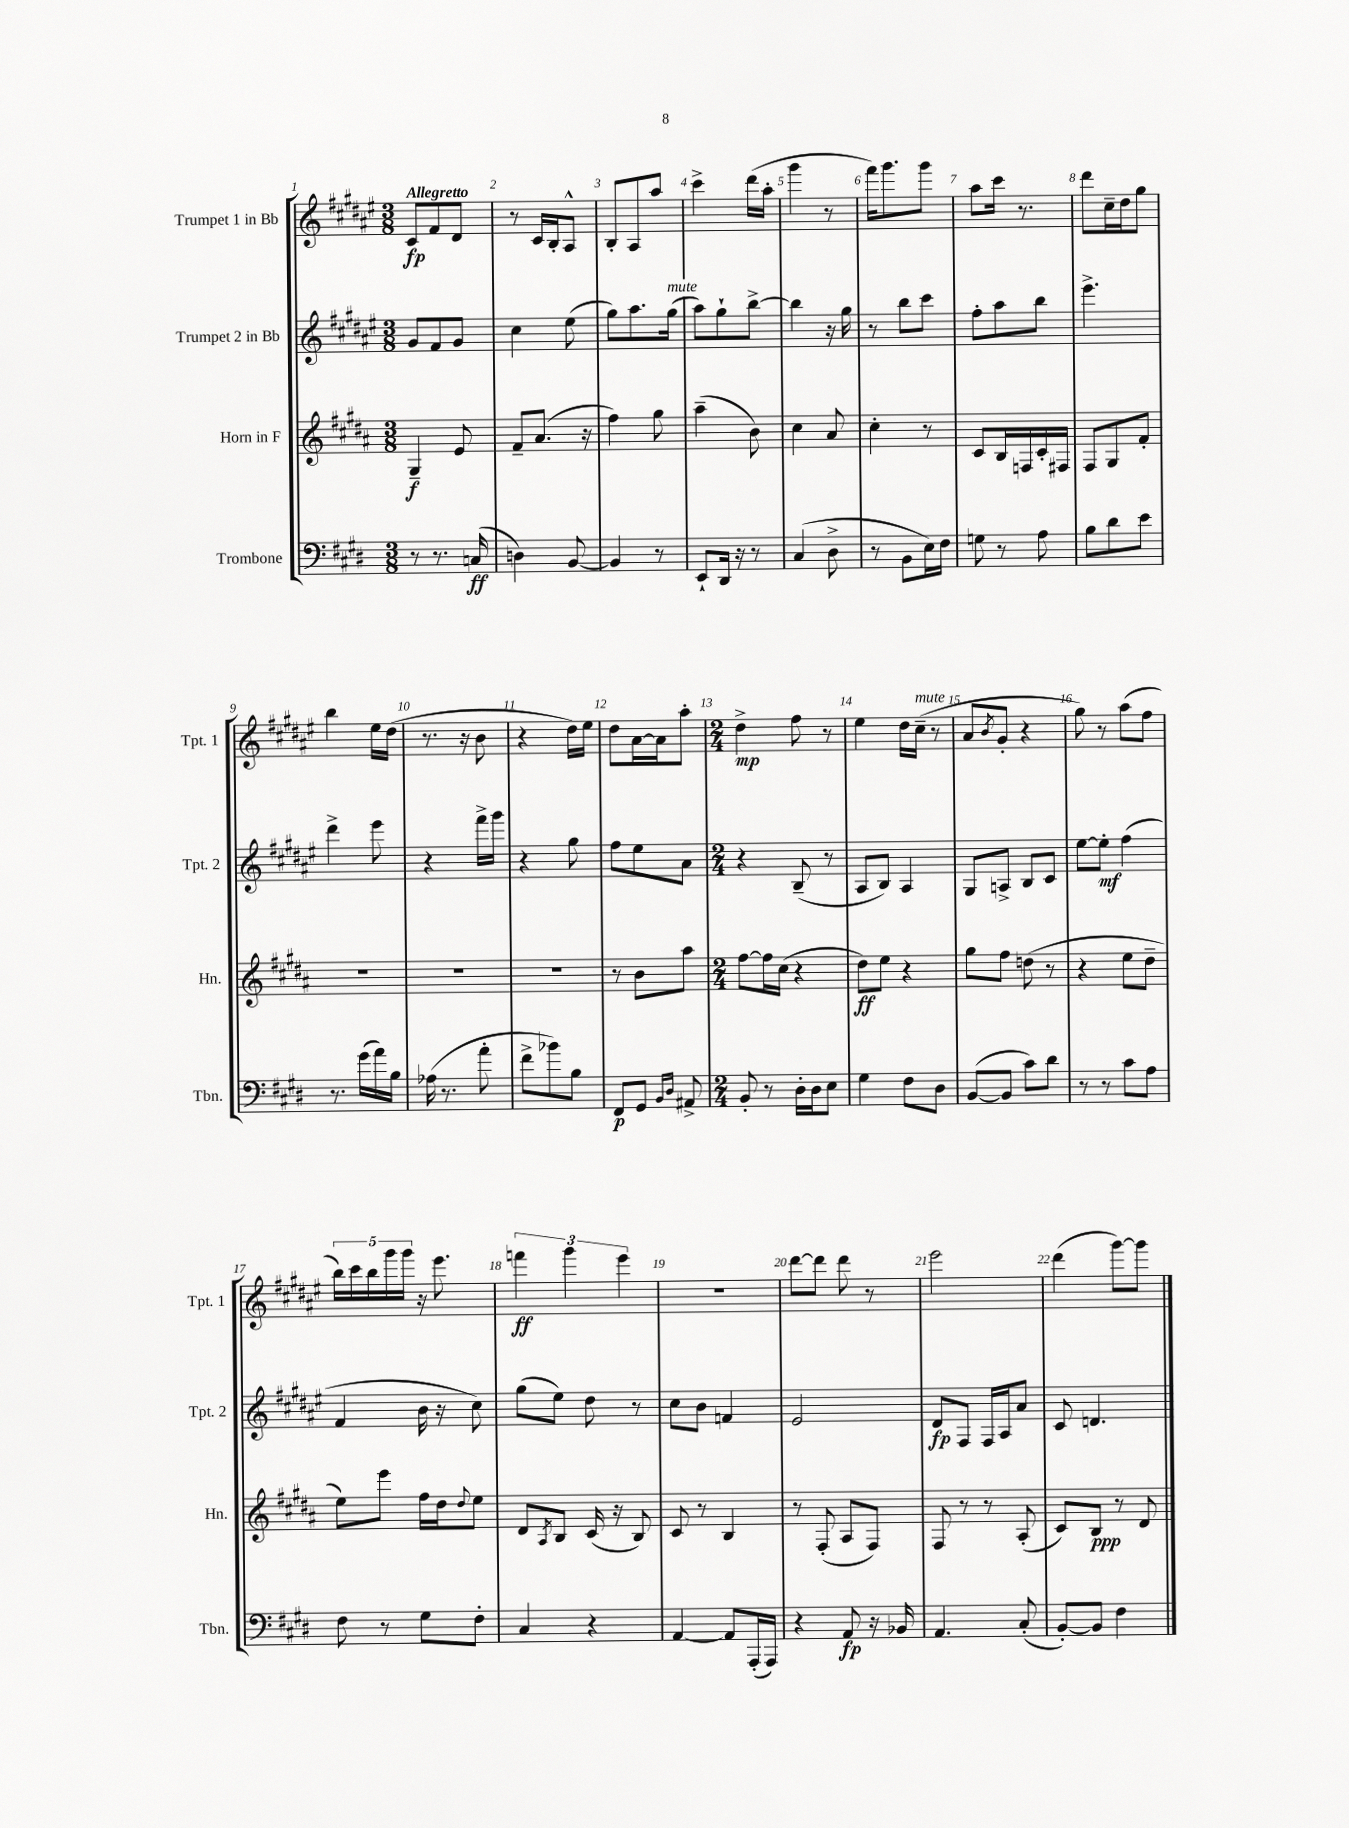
<<
\new StaffGroup <<
\new Staff = "s0" \with { instrumentName = "Trumpet 1 in Bb" shortInstrumentName = "Tpt. 1" } {
    \clef treble \key fis \major \numericTimeSignature \time 3/8 \tempo "Allegretto"
    cis'8\fp fis'8 dis'8 |
    r8 cis'16 b16-. ais8-^ |
    b8-. ais8 ais''8 |
    cis'''4-> dis'''16( ais''16-. |
    gis'''4 r8 |
    fis'''16) gis'''8. gis'''8 |
    ais''8 cis'''16 r8. |
    dis'''8 cis''16-- dis''16 gis''8 |
    b''4 eis''16 dis''16( |
    r8. r16 b'8 |
    r4 dis''16) eis''16 |
    dis''8 ais'16~ ais'16 ais''8-. |
    \numericTimeSignature \time 2/4 dis''4->\mp fis''8 r8 |
    eis''4 dis''16 cis''16--^\markup { \italic "mute" }( r8 |
    ais'8 \acciaccatura { b'8 } gis'8-. r4 |
    gis''8) r8 ais''8( fis''8 |
    \tuplet 5/4 { b''16) cis'''16 b''16 gis'''16 gis'''16 } r16 eis'''8. |
    \tuplet 3/2 { f'''4\ff gis'''4 eis'''4 } |
    r2 |
    dis'''8~ dis'''8 dis'''8 r8 |
    eis'''2 |
    dis'''4( gis'''8~) gis'''8 \bar "|." |
}
\new Staff = "s1" \with { instrumentName = "Trumpet 2 in Bb" shortInstrumentName = "Tpt. 2" } {
    \clef treble \key fis \major \numericTimeSignature \time 3/8
    gis'8 fis'8 gis'8 |
    cis''4 eis''8( |
    gis''8) ais''8. gis''16^\markup { \italic "mute" }( |
    ais''8) gis''8-! b''8~-> |
    b''4 r16 gis''16 |
    r8 b''8 cis'''8 |
    fis''8-. ais''8 b''8 |
    eis'''4.-> |
    dis'''4-> eis'''8 |
    r4 fis'''16-> gis'''16 |
    r4 gis''8 |
    fis''8 eis''8 ais'8 |
    \numericTimeSignature \time 2/4 r4 b8--( r8 |
    ais8 b8) ais4 |
    gis8 a8-> b8 cis'8 |
    eis''8~ eis''8-.\mf fis''4( |
    fis'4 b'16 r16 cis''8) |
    gis''8( eis''8) dis''8 r8 |
    cis''8 b'8 f'4 |
    eis'2 |
    dis'8\fp fis8 fis16 ais16 ais'8 |
    cis'8 d'4. \bar "|." |
}
\new Staff = "s2" \with { instrumentName = "Horn in F" shortInstrumentName = "Hn." } {
    \clef treble \key b \major \numericTimeSignature \time 3/8
    gis4--\f e'8 |
    fis'8-- ais'8.( r16 |
    fis''4) gis''8 |
    ais''4--( b'8) |
    cis''4 ais'8 |
    cis''4-. r8 |
    cis'8 b16 f16 cis'16-. fis16 |
    fis8 gis8 fis'8-. |
    R4. |
    R4. |
    R4. |
    r8 b'8 ais''8 |
    \numericTimeSignature \time 2/4 fis''8~ fis''16 cis''16( r4 |
    dis''8\ff) e''8 r4 |
    gis''8 fis''8 d''8( r8 |
    r4 e''8 dis''8-- |
    e''8) e'''8 fis''16 dis''16 \appoggiatura { dis''8 } e''8 |
    dis'8 \acciaccatura { ais8 } b8 cis'16( r16 b8) |
    cis'8 r8 b4 |
    r8 fis8-.( ais8 fis8) |
    fis8 r8 r8 ais8-.( |
    cis'8) b8\ppp r8 dis'8 \bar "|." |
}
\new Staff = "s3" \with { instrumentName = "Trombone" shortInstrumentName = "Tbn." } {
    \clef bass \key e \major \numericTimeSignature \time 3/8
    r8 r8. c16\ff( |
    d4) b,8~ |
    b,4 r8 |
    e,8-! dis,16 r16 r8 |
    cis4( dis8-> |
    r8 b,8 e16) fis16 |
    g8 r8 a8 |
    b8 dis'8 e'8 |
    r8. gis'16( a'16) b16 |
    aes16( r8. a'8-. |
    fis'8-> bes'8) b8 |
    fis,8\p gis,8 \grace { b,16 dis16 } ais,8-> |
    \numericTimeSignature \time 2/4 b,8-. r8 dis16-. dis16 e8 |
    gis4 fis8 dis8 |
    b,8~( b,8 cis'8) dis'8 |
    r8 r8 cis'8 a8 |
    fis8 r8 gis8 fis8-. |
    cis4 r4 |
    a,4~ a,8 a,,16-.( a,,16) |
    r4 a,8\fp r16 bes,16 |
    a,4. cis8-.( |
    b,8~-.) b,8 fis4 \bar "|." |
}
>>
>>
\layout { \context { \Score \override BarNumber.break-visibility = ##(#f #t #t) barNumberVisibility = #all-bar-numbers-visible } }
